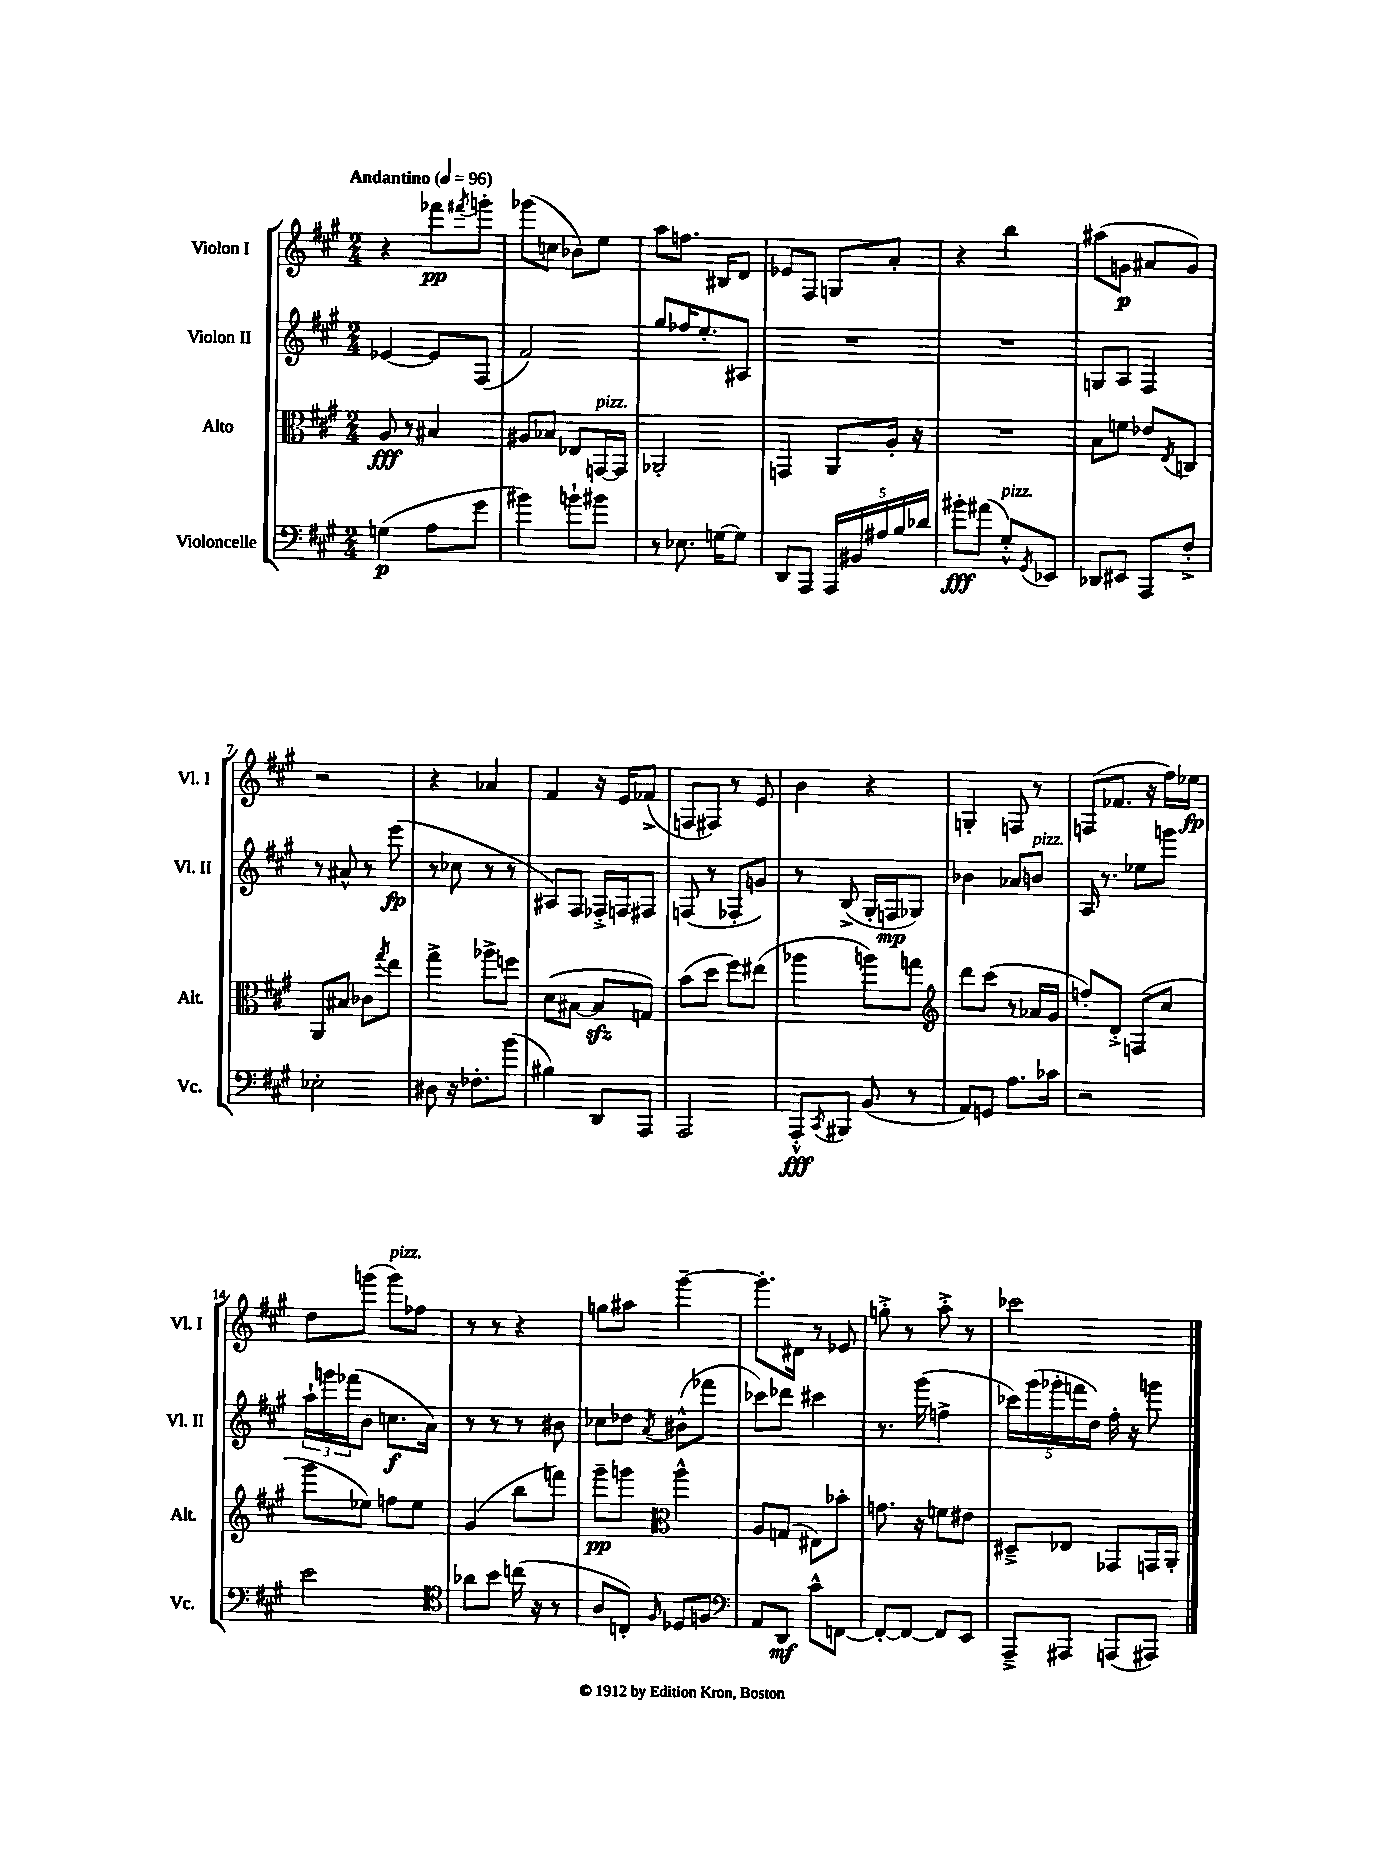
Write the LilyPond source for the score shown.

<<
\new StaffGroup <<
\new Staff = "s0" \with { instrumentName = "Violon I" shortInstrumentName = "Vl. I" } {
    \clef treble \key a \major \numericTimeSignature \time 2/4 \tempo "Andantino" 4 = 96
    r4 fes'''8\pp \acciaccatura { fis'''8 } g'''8-. |
    ges'''8( c''8 bes'8) e''8 |
    a''8 f''8. bis16 d'8 |
    ees'8 fis8 g8 a'8-. |
    r4 b''4 |
    ais''8( g'8\p ais'8 g'8) |
    r2 |
    r4 aes'4 |
    fis'4 r16 e'16 fes'8->( |
    f8 fis8) r8 e'8 |
    b'4 r4 |
    g4-. f8 r8 |
    f8( fes'8. r16 fis''16) ees''16\fp |
    d''8 g'''8( g'''8^\markup { \italic "pizz." }) fes''8 |
    r8 r8 r4 |
    g''8 ais''8 gis'''4~-- |
    gis'''8.-. dis'16 r8 ees'8 |
    g''8-.-> r8 a''8-.-> r8 |
    ces'''2 \bar "|." |
}
\new Staff = "s1" \with { instrumentName = "Violon II" shortInstrumentName = "Vl. II" } {
    \clef treble \key a \major \numericTimeSignature \time 2/4
    ees'4~ ees'8 fis8( |
    fis'2) |
    gis''8 fes''16 e''8.-. ais8 |
    R2 |
    R2 |
    g8 a8 fis4 |
    r8 ais'8-^ r8 e'''8\fp( |
    r8 ces''8 r8 r8 |
    ais8) fis8 fes16-.-> f16 fis8 |
    f8( r8 fes8-. g'8) |
    r8 b8->( gis16-. f16\mp ges8) |
    bes'4 aes'8 b'8^\markup { \italic "pizz." } |
    a16 r8. ees''8 g'''8 |
    \tuplet 3/2 { a''16-! g'''16 fes'''16( } b'8 c''8.\f a'16) |
    r8 r8 r8 bis'8 |
    ces''8 des''8 \acciaccatura { a'8 } bis'8-^( fes'''8 |
    ces'''8) des'''8 cis'''4 |
    r8. gis'''16( f''4-> |
    \tuplet 5/4 { ces'''16) gis'''16( ges'''16-. f'''16 d''16) } fis''16-. r16 g'''8 \bar "|." |
}
\new Staff = "s2" \with { instrumentName = "Alto" shortInstrumentName = "Alt." } {
    \clef alto \key a \major \numericTimeSignature \time 2/4
    a8\fff r8 bis4 |
    ais8 bes8 ees8 g,16~^\markup { \italic "pizz." } g,16 |
    aes,2-. |
    g,4 a,8 a16-. r16 |
    R2 |
    b8 f'8 ees'8 \acciaccatura { e8 } c8 |
    a,8 bis8 ces'8 \acciaccatura { gis''8 } e''8 |
    gis''4-> aes''8-> f''8 |
    d'8( bis8~ bis8\sfz g8) |
    b'8( d''8 fis''8) eis''8( |
    aes''4 a''8) g''8 |
    \clef treble d'''8 cis'''8( r8 aes'16 gis'16 |
    f''8-.) d'8-.-> f8( cis''8 |
    gis'''8 ees''8) f''8 ees''8 |
    gis'4( b''8 f'''8) |
    gis'''8--\pp g'''8 \clef alto a''4-^ |
    a8 g8( eis8) bes'8-. |
    g'8. r16 f'8 eis'8 |
    dis8---> ees8 ges,8 g,16 a,16-. \bar "|." |
}
\new Staff = "s3" \with { instrumentName = "Violoncelle" shortInstrumentName = "Vc." } {
    \clef bass \key a \major \numericTimeSignature \time 2/4
    g4\p( a8 gis'8 |
    bis'4) b'8-! bis'8 |
    r8 ees8. g16~ g8 |
    d,8 a,,8 \tuplet 5/4 { a,,16 bis,16 ais16 b16 des'16 } |
    bis'8-.\fff ais'8( gis8-.-^^\markup { \italic "pizz." }) \acciaccatura { gis,8 } ees,8 |
    des,8 eis,8 a,,8 fis8-.-> |
    ees2-. |
    dis8 r16 fes8.-. b'8( |
    bis4) d,8 a,,8 |
    a,,2 |
    a,,8-.-^\fff \acciaccatura { cis,8 } bis,,8 b,8( r8 |
    a,8) g,8 a8. ces'16 |
    r2 |
    e'2 |
    \clef tenor aes'8 b'8 c''16( r16 r8 |
    a8 c8-.) \grace { fis16 } des8 f8 |
    \clef bass a,8 d,8\mf cis'8-^ f,8~ |
    f,8~-. f,8~ f,8 e,8 |
    a,,8---> ais,,8 a,,8( ais,,8) \bar "|." |
}
>>
>>
